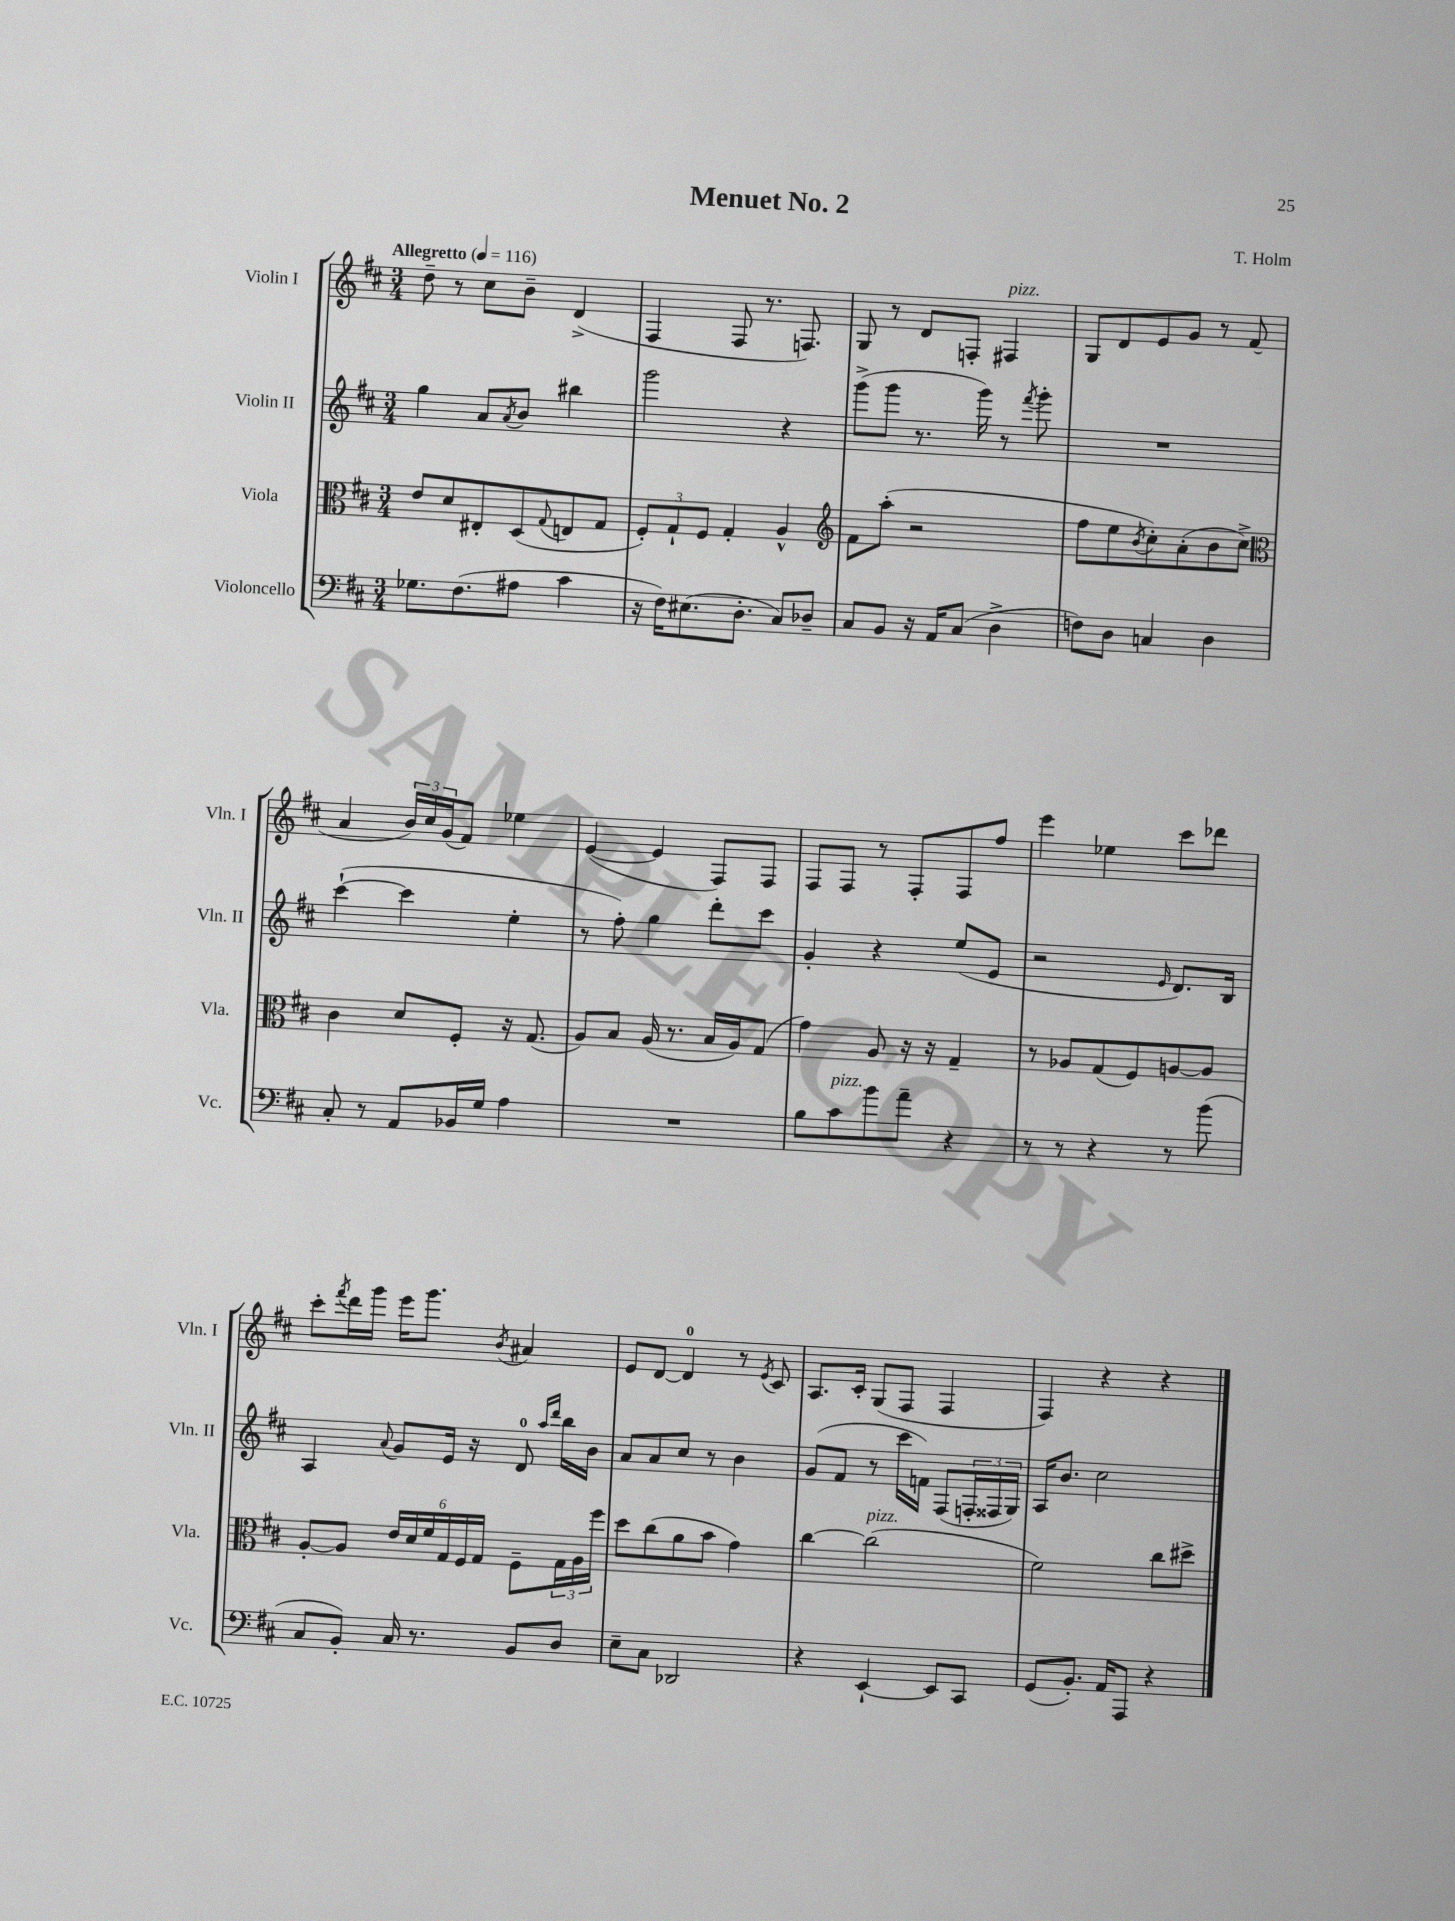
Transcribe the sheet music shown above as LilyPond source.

\header { title = "Menuet No. 2" composer = "T. Holm" }
<<
\new StaffGroup <<
\new Staff = "s0" \with { instrumentName = "Violin I" shortInstrumentName = "Vln. I" } {
    \clef treble \key d \major \numericTimeSignature \time 3/4 \tempo "Allegretto" 4 = 116
    d''8-- r8 cis''8 b'8-- d'4->( |
    fis4 fis8 r8. f8.) |
    g8 r8 d'8 f8-. fis4^\markup { \italic "pizz." } |
    g8 d'8 e'8 g'8 r8 fis'8( |
    a'4 \tuplet 3/2 { b'16) cis''16 g'16( } fis'8) ees''4 |
    e'4~( e'4 fis8) fis8 |
    fis8 fis8 r8 fis8-. fis8 fis''8 |
    e'''4 ees''4 cis'''8 des'''8 |
    cis'''8-. \acciaccatura { fis'''8 } d'''16 g'''16 e'''16 g'''8. \acciaccatura { b'8 } ais'4 |
    e'8 d'8~ d'4-0 r8 \acciaccatura { e'8 } cis'8 |
    a8. cis'16-. g8( fis8 fis4 |
    fis4) r4 r4 \bar "|." |
}
\new Staff = "s1" \with { instrumentName = "Violin II" shortInstrumentName = "Vln. II" } {
    \clef treble \key d \major \numericTimeSignature \time 3/4
    g''4 a'8 \acciaccatura { a'8 } b'8 bis''4 |
    g'''2 r4 |
    g'''8->( g'''8 r8. g'''16) r8 \acciaccatura { fis'''8 } g'''8-. |
    R2. |
    cis'''4~-!( cis'''4 e''4-. |
    r8 fis''8-.) g''4 d'''8-. cis'''8 |
    g'4-. r4 e''8( e'8 |
    r2 \grace { e'16 } d'8.) b16 |
    a4 \appoggiatura { a'8 } g'8 e'16 r16 d'8-0 \grace { a''16 d'''16 } b''16 b'16 |
    a'8 a'8 cis''8 r8 b'4 |
    g'8( fis'8 r8 cis'''16 f'16) fis8( \tuplet 3/2 { f16-. fisis16 g16) } |
    a16 b'8. cis''2 \bar "|." |
}
\new Staff = "s2" \with { instrumentName = "Viola" shortInstrumentName = "Vla." } {
    \clef alto \key d \major \numericTimeSignature \time 3/4
    e'8 d'8 eis8-. d8( \appoggiatura { g8 } e8 g8 |
    \tuplet 3/2 { fis8-.) g8-! fis8 } g4-. a4-^ |
    \clef treble fis'8 a''8-.( r2 |
    fis''8 e''8 \acciaccatura { b'8 } cis''8-.) a'8-.( b'8 cis''8->) |
    \clef alto cis'4 d'8 fis8-. r16 g8.( |
    a8) b8 a16( r8. b16 a16) g8( |
    g'4) a8 r16 r16 g4-- |
    r8 aes8 g8( fis8) a8~ a8 |
    a8~-. a8 \tuplet 6/4 { e'16 d'16 fis'16 g16 fis16 g16 } fis8-- \tuplet 3/2 { g16 a16 fis''16 } |
    d''8 cis''8( a'8 b'8 g'4) |
    cis''4~ cis''2^\markup { \italic "pizz." }( |
    fis'2) cis''8 dis''8-> \bar "|." |
}
\new Staff = "s3" \with { instrumentName = "Violoncello" shortInstrumentName = "Vc." } {
    \clef bass \key d \major \numericTimeSignature \time 3/4
    ges8. fis8.( ais8 cis'4 |
    r16 fis16) eis8.( d8.-. cis8) des8-- |
    cis8 b,8 r16 a,16 cis8( d4-> |
    f8) d8 c4 d4 |
    cis8-. r8 a,8 bes,16 g16 a4 |
    R2. |
    b8 cis'8^\markup { \italic "pizz." } b'8 a'8-- r4 |
    r8 r8 r4 r8 b'8( |
    cis8 b,8-.) cis16 r8. b,8 d8 |
    e8-- cis8 des,2 |
    r4 e,4~-! e,8 cis,8 |
    g,8( b,8.-.) a,16 a,,8 r4 \bar "|." |
}
>>
>>
\layout { \context { \Score \remove "Bar_number_engraver" } }
